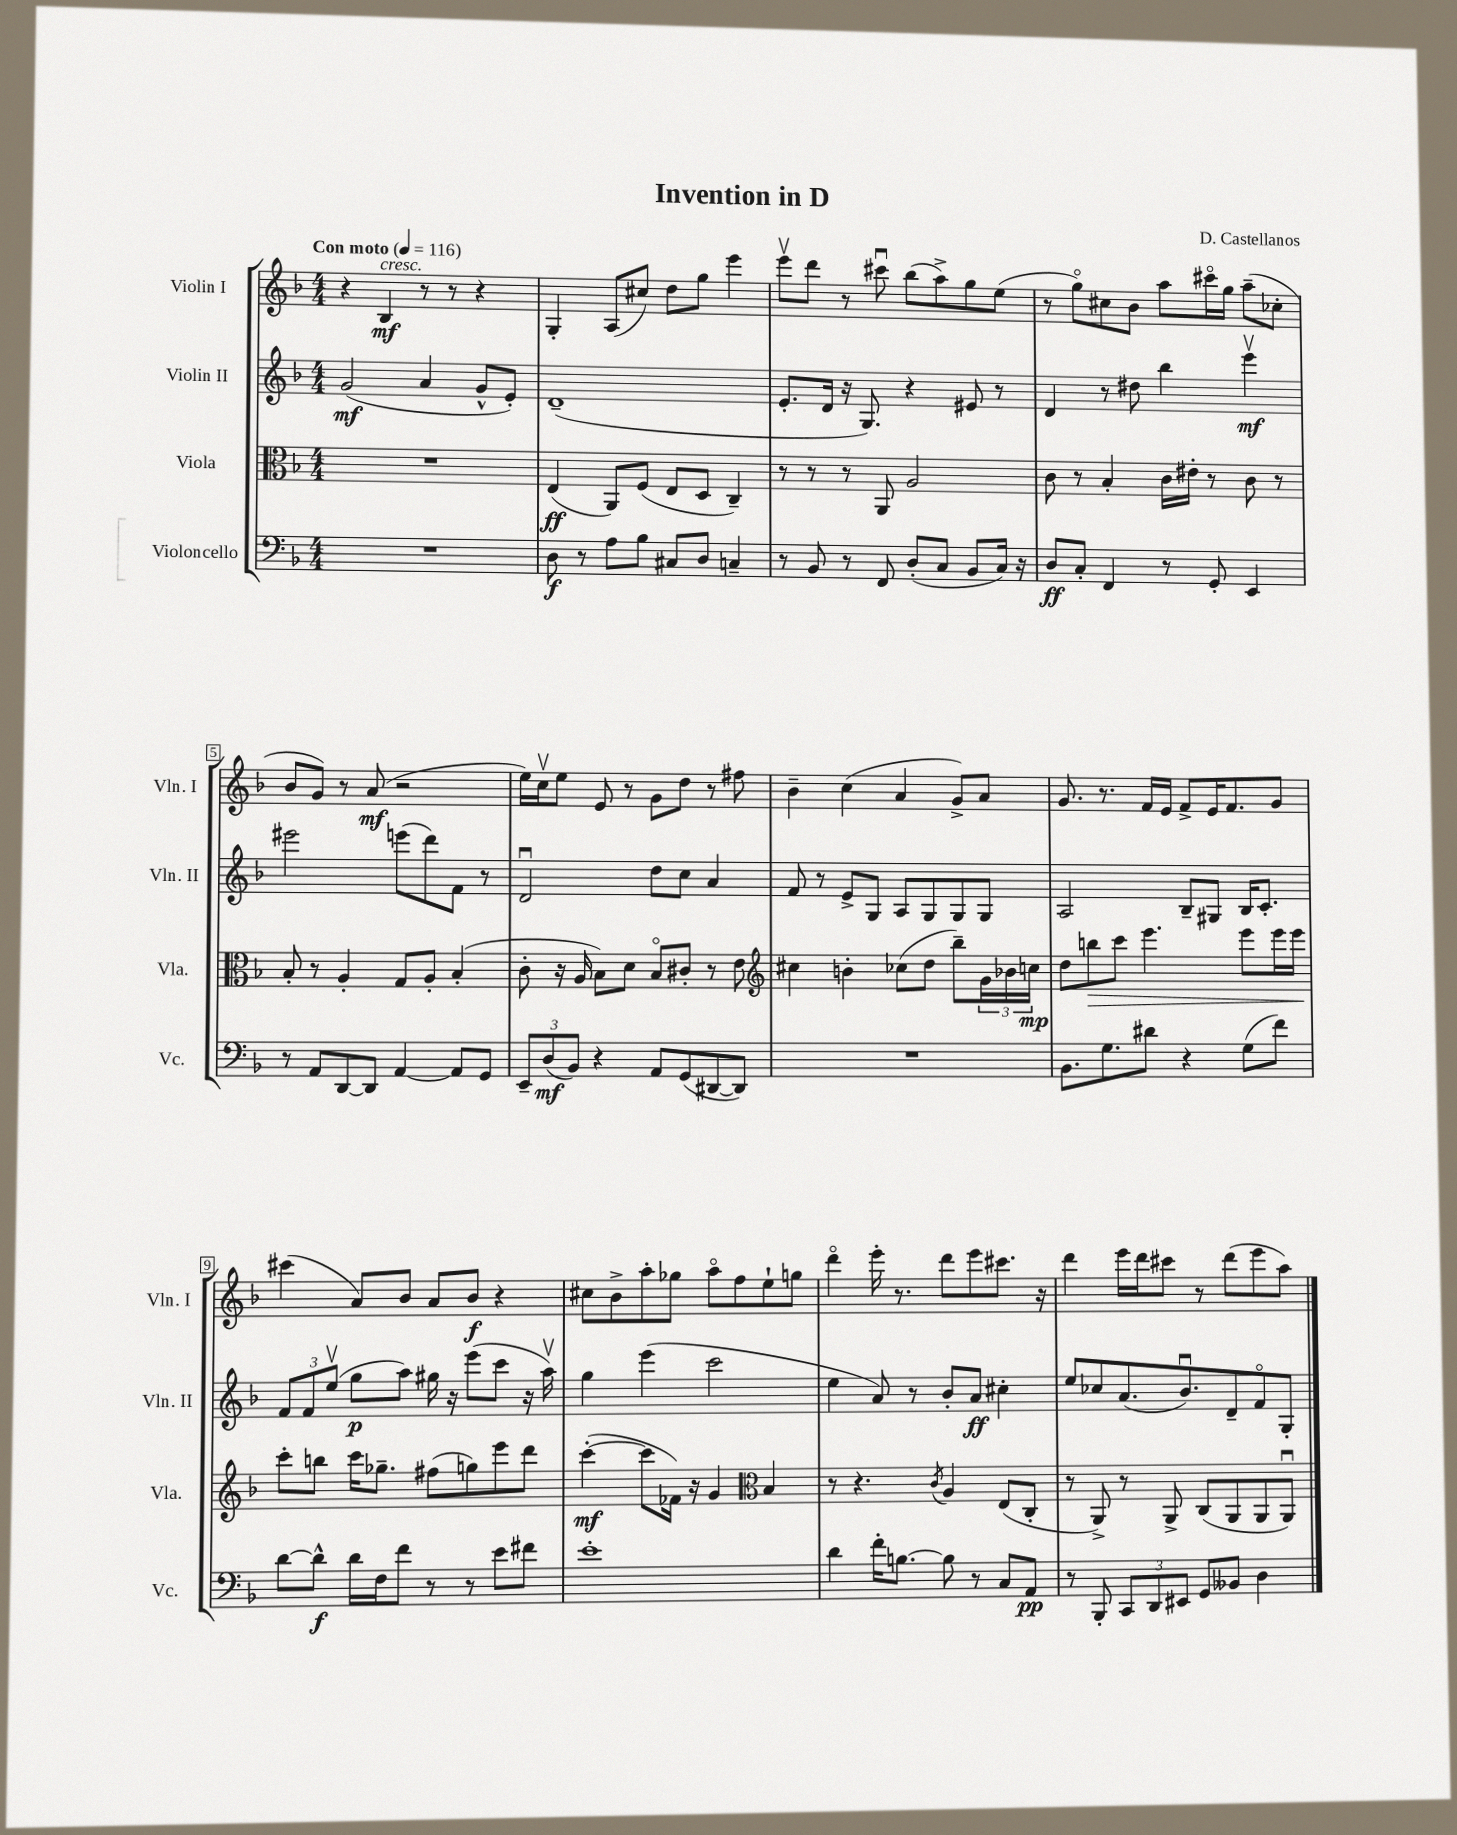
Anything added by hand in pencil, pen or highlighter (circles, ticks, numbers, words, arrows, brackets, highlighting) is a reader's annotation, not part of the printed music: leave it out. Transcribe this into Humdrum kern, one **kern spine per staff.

**kern	**dynam	**kern	**dynam	**kern	**dynam	**kern	**dynam
*part4	*part4	*part3	*part3	*part2	*part2	*part1	*part1
*staff4	*staff4	*staff3	*staff3	*staff2	*staff2	*staff1	*staff1
*I"Violoncello	*	*I"Viola	*	*I"Violin II	*	*I"Violin I	*
*I'Vc.	*	*I'Vla.	*	*I'Vln. II	*	*I'Vln. I	*
*clefF4	*	*clefC3	*	*clefG2	*	*clefG2	*
*k[b-]	*	*k[b-]	*	*k[b-]	*	*k[b-]	*
*M4/4	*	*M4/4	*	*M4/4	*	*M4/4	*
*MM116	*	*MM116	*	*MM116	*	*MM116	*
=1	=1	=1	=1	=1	=1	=1	=1
!	!	!	!	!	!	!LO:TX:a:B:t=Con moto	!
1r	.	1r	.	(2g/	mf	4r	.
!	!	!	!	!	!	!LO:TX:a:i:t=cresc.	!
.	.	.	.	.	.	4B-/	mf
.	.	.	.	4a/	.	8r	.
.	.	.	.	.	.	8r	.
.	.	.	.	8g^^/L	.	4r	.
.	.	.	.	8e'/J)	.	.	.
=2	=2	=2	=2	=2	=2	=2	=2
8D\	f	(4E/	ff	(1d~	.	4G'/	.
8r	.	.	.	.	.	.	.
8A\L	.	8AA/L)	.	.	.	(8A/L	.
8B-\J	.	(8F/J	.	.	.	8cc#X/J)	.
8C#X/L	.	8E/L	.	.	.	8dd\L	.
8D/J	.	8D/J	.	.	.	8gg\J	.
4Cn~/	.	4C~/)	.	.	.	4eee\	.
=3	=3	=3	=3	=3	=3	=3	=3
8r	.	8r	.	8.e'/L	.	8eeev\L	.
8BB-/	.	8r	.	.	.	8ddd\J	.
.	.	.	.	16d/Jk	.	.	.
8r	.	8r	.	16r	.	8r	.
.	.	.	.	8.G/)	.	.	.
8FF/	.	8AA/	.	.	.	8ccc#Xu\	.
(8D'/L	.	2A/	.	4r	.	(8bb-\L	.
8C/J	.	.	.	.	.	8aa^\)	.
8BB-/L	.	.	.	8e#X/	.	8gg\	.
16C/Jk)	.	.	.	8r	.	(8ee\J	.
16r	.	.	.	.	.	.	.
=4	=4	=4	=4	=4	=4	=4	=4
8D/L	ff	8c\	.	4d/	.	8r	.
8C'/J	.	8r	.	.	.	8gg\L)	.
4FF/	.	4B-'/	.	8r	.	8cc#X\	.
.	.	.	.	8dd#X\	.	8b-\J	.
8r	.	16c\LL	.	4bb-\	.	8aa\L	.
.	.	16e#X'\JJ	.	.	.	.	.
8GG'/	.	8r	.	.	.	16ccc#X\L	.
.	.	.	.	.	.	16gg\JJ	.
4EE/	.	8c\	.	4eeev\	mf	(8aa~\L	.
.	.	8r	.	.	.	8cc-X'\J	.
!!LO:LB:g=z
=5	=5	=5	=5	=5	=5	=5	=5
8r	.	8B-'/	.	2eee#X\	.	8b-/L	.
8AA/L	.	8r	.	.	.	8g/J)	.
[8DD/	.	4A'/	.	.	.	8r	.
8DD/J]	.	.	.	.	.	(8a/	mf
[4AA/	.	8G/L	.	(8eeen\L	.	2r	.
.	.	8A'/J	.	8ddd\)	.	.	.
8AA/L]	.	(4B-'/	.	8f\J	.	.	.
8GG/J	.	.	.	8r	.	.	.
=6	=6	=6	=6	=6	=6	=6	=6
12EE~/L	.	8c'\	.	2du/	.	16ee\LL)	.
.	.	.	.	.	.	16ccv\J	.
(12D/	mf	.	.	.	.	.	.
.	.	16r	.	.	.	8ee\J	.
12BB-/J)	.	.	.	.	.	.	.
.	.	16A/	.	.	.	.	.
4r	.	8B-\L)	.	.	.	8e/	.
.	.	8d\J	.	.	.	8r	.
8AA/L	.	8B-/L	.	8dd\L	.	8g\L	.
(8GG/	.	8c#X'/J	.	8cc\J	.	8dd\J	.
[8DD#X/	.	8r	.	4a/	.	8r	.
8DD#/J])	.	8e\	.	.	.	8ff#X\	.
=7	=7	=7	=7	=7	=7	=7	=7
*	*	*clefG2	*	*	*	*	*
1r	.	4cc#X\	.	8f/	.	4b-~\	.
.	.	.	.	8r	.	.	.
.	.	4bn'\	.	8e^/L	.	(4cc\	.
.	.	.	.	8G/J	.	.	.
.	.	(8cc-X\L	.	8A/L	.	4a/	.
.	.	8dd\J	.	8G/	.	.	.
.	.	8bb-~\L)	.	8G/	.	8g^/L)	.
.	.	24g\L	.	8G/J	.	8a/J	.
.	.	24b-X\	.	.	.	.	.
.	.	24ccn\JJ	mp	.	.	.	.
=8	=8	=8	=8	=8	=8	=8	=8
8.BB-\L	.	8dd\L	.	2A/	.	8.g/	.
!	!	!	!LO:HP:b	!	!	!	!
.	.	8bbn\	>	.	.	.	.
8.G\	.	.	.	.	.	8.r	.
.	.	8ccc\J	.	.	.	.	.
8d#X\J	.	4.eee\	.	.	.	16f/LL	.
.	.	.	.	.	.	16e/JJ	.
4r	.	.	.	8B-~/L	.	8f^/L	.
.	.	.	.	8G#X/J	.	16e/K	.
.	.	.	.	.	.	8.f/	.
(8G\L	.	8eee\L	.	16B-/KL	.	.	.
.	.	.	.	8.c'/J	.	.	.
8f\J)	.	16eee\L	.	.	.	8g/J	.
.	.	16eee\JJ	.	.	.	.	.
.	.	.	]	.	.	.	.
!!LO:LB:g=z
=9	=9	=9	=9	=9	=9	=9	=9
[8d\L	.	8ccc'\L	.	12f/L	.	(4ccc#X\	.
.	.	.	.	12f/	.	.	.
8d^^\J]	f	8bbn\J	.	.	.	.	.
.	.	.	.	(12eev/J	.	.	.
16d\LL	.	16ccc\KL	.	8gg\L	p	8a/L)	.
16F\J	.	8.gg-X~\J	.	.	.	.	.
8f\J	.	.	.	8aa\J)	.	8b-/J	.
8r	.	(8ff#X\L	.	16gg#X\	.	8a/L	.
.	.	.	.	16r	.	.	.
8r	.	8ggn\)	.	(8eee\L	.	8b-/J	f
8e\L	.	8eee\	.	8ccc\J	.	4r	.
8f#X\J	.	8ddd\J	.	16r	.	.	.
.	.	.	.	16aav\)	.	.	.
=10	=10	=10	=10	=10	=10	=10	=10
1e'	.	([4ccc'\	mf	4gg\	.	8cc#X\L	.
.	.	.	.	.	.	8b-^\	.
.	.	8ccc\L]	.	(4eee\	.	8aa'\	.
.	.	16f-X\Jk)	.	.	.	8gg-X\J	.
.	.	16r	.	.	.	.	.
.	.	4g/	.	2ccc\	.	8aa\L	.
.	.	.	.	.	.	8ff\	.
*	*	*clefC3	*	*	*	*	*
.	.	4B-/	.	.	.	8ee`\	.
.	.	.	.	.	.	8ggn\J	.
=11	=11	=11	=11	=11	=11	=11	=11
4d\	.	8r	.	4ee\	.	4ddd\	.
.	.	4.r	.	.	.	.	.
16f'\KL	.	.	.	8a/)	.	16eee'\	.
[8.Bn\J	.	.	.	.	.	8.r	.
.	.	.	.	8r	.	.	.
.	.	8qc/	.	.	.	.	.
8B\]	.	4A/	.	8b-'/L	.	8ddd\L	.
8r	.	.	.	8a/J	ff	8eee\	.
8C/L	.	(8E/L	.	4cc#X'\	.	8.ccc#X\J	.
8AA/J	pp	8C'/J	.	.	.	.	.
.	.	.	.	.	.	16r	.
=12	=12	=12	=12	=12	=12	=12	=12
8r	.	8r	.	8ee/L	.	4ddd\	.
8BBB-'/	.	8AA^/)	.	8cc-X/	.	.	.
12CC/L	.	8r	.	(8.a/	.	16eee\LL	.
.	.	.	.	.	.	16ddd\J	.
12DD/	.	.	.	.	.	.	.
.	.	8AA^/	.	.	.	8ccc#X\J	.
12EE#X/J	.	.	.	.	.	.	.
.	.	.	.	8.b-u/)	.	.	.
8GG/L	.	(8C/L	.	.	.	8r	.
8BB--X/J	.	8AA/	.	8d~/	.	(8ddd\L	.
4D\	.	8AA/	.	8f/	.	8eee\	.
.	.	8AAu/J)	.	8G'/J	.	8aa\J)	.
==	==	==	==	==	==	==	==
*-	*-	*-	*-	*-	*-	*-	*-
